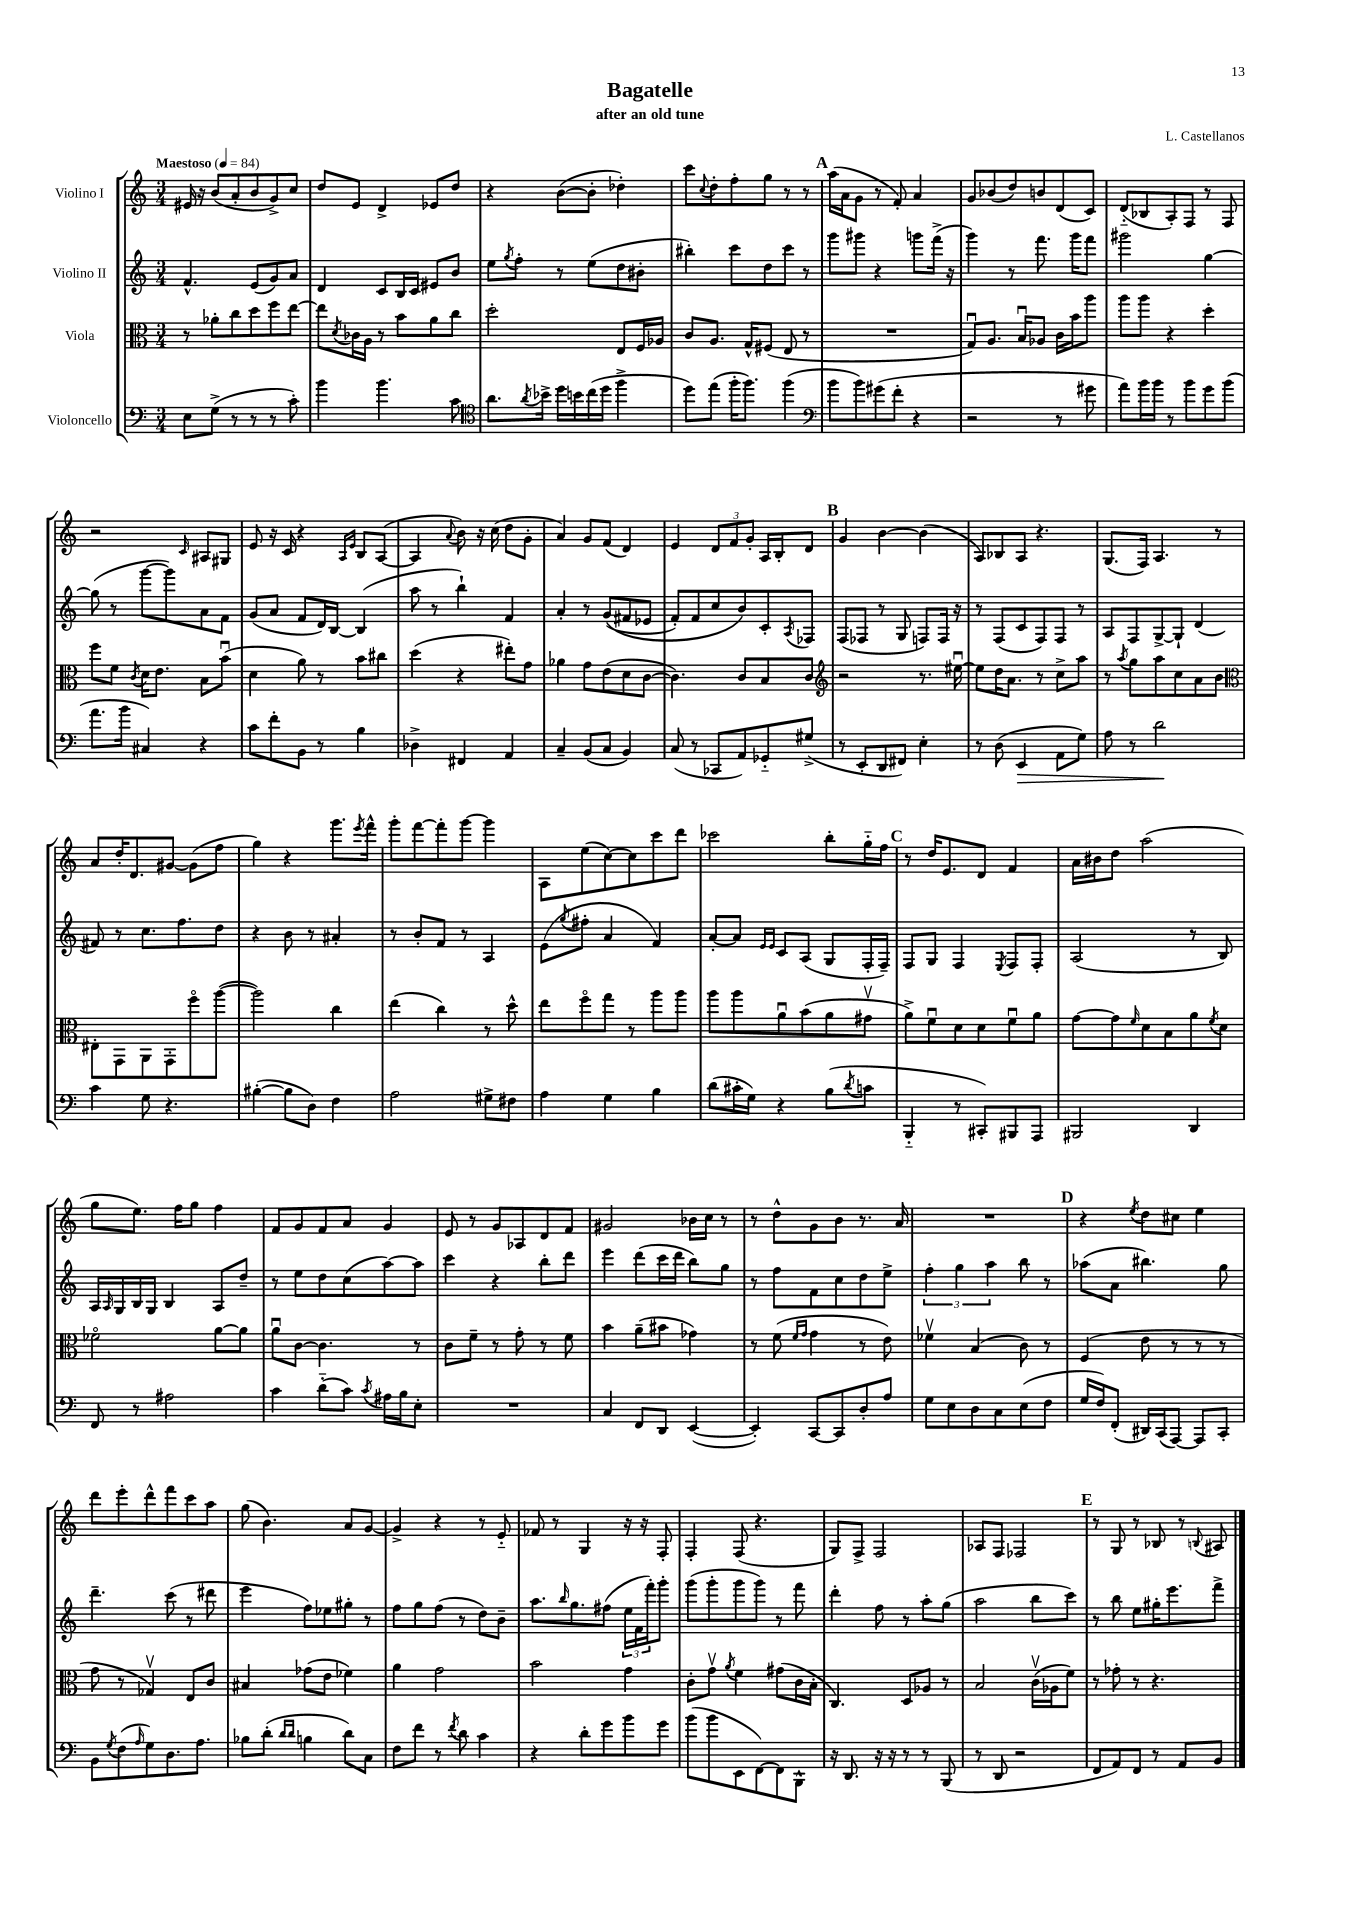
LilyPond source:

\header { title = "Bagatelle" composer = "L. Castellanos" subtitle = "after an old tune" }
<<
\new StaffGroup <<
\new Staff = "s0" \with { instrumentName = "Violino I" } {
    \clef treble \key c \major \numericTimeSignature \time 3/4 \tempo "Maestoso" 4 = 84
    eis'16 r16 b'8( a'8-. b'8 g'8->) c''8 |
    d''8 e'8 d'4-> ees'8 d''8 |
    r4 b'8~( b'8-. des''4-.) |
    c'''8 \appoggiatura { c''8 } d''8-. f''8-. g''8 r8 r8 |
    \mark \markup { \bold "A" } a''16( a'16 g'8 r8 f'8-.) a'4 |
    g'8 bes'8( d''8) b'8 d'8( c'8) |
    d'8-_( bes8 a8-.) f8 r8 f8 |
    r2 \grace { c'16 } ais8 gis8 |
    e'8 r16 c'16 r4 \grace { a16 e'16 } b8 a8~( |
    a4 \appoggiatura { a'8 } b'8) r16 c''16( d''8 g'8-. |
    a'4) g'8 f'8( d'4) |
    e'4 \tuplet 3/2 { d'8 f'8 g'8-. } a16 b16-. d'8 |
    \mark \markup { \bold "B" } g'4 b'4~ b'4( |
    a8) bes8 a8 r4. |
    g8.( f16) a4. r8 |
    a'8 d''16-. d'8. gis'8~ gis'8( f''8 |
    g''4) r4 g'''8. \acciaccatura { e'''8 } f'''16-^ |
    g'''8-. f'''8~ f'''8-. g'''8~ g'''4 |
    a8 e''8( c''8~) c''8 c'''8 d'''8 |
    ces'''2 b''8-. g''16-_ f''16 |
    \mark \markup { \bold "C" } r8 d''16 e'8. d'8 f'4 |
    a'16 bis'16 d''8 a''2( |
    g''8 e''8.) f''16 g''8 f''4 |
    f'8 g'8 f'8 a'8 g'4 |
    e'8 r8 g'8 aes8 d'8 f'8 |
    gis'2 bes'16 c''16 r8 |
    r8 d''8-^ g'8 b'8 r8. a'16 |
    R2. |
    \mark \markup { \bold "D" } r4 \acciaccatura { e''8 } d''8 cis''8 e''4 |
    d'''8 e'''8-. d'''8-^ f'''8 c'''8 a''8 |
    g''8( b'4.) a'8 g'8~ |
    g'4-> r4 r8 e'8-_ |
    fes'8 r8 g4 r16 r16 f8-. |
    f4-. f8( r4. |
    g8) f8-> f2 |
    aes8 f8 fes2 |
    \mark \markup { \bold "E" } r8 g8 r8 bes8 r8 \appoggiatura { b8 } ais8 \bar "|." |
}
\new Staff = "s1" \with { instrumentName = "Violino II" } {
    \clef treble \key c \major \numericTimeSignature \time 3/4
    f'4.-^ e'8( g'8) a'8 |
    d'4 c'8 b16 c'16 eis'8 b'8 |
    e''8 \acciaccatura { g''8 } f''8-. r8 e''8( d''8 bis'8-. |
    bis''4-.) c'''8 d''8 c'''8 r8 |
    \mark \markup { \bold "A" } g'''8 gis'''8 r4 g'''8 f'''16->( r16 |
    g'''4) r8 f'''8. g'''16 f'''8 |
    gis'''2 g''4~ |
    g''8( r8 g'''8~ g'''8) a'8 f'8 |
    g'8( a'8 f'8 d'16) b16~ b4( |
    a''8 r8 b''4-!) f'4 |
    a'4-. r8 g'8(\( fis'8 ees'8 |
    f'8-.) f'8 c''8 b'8\) c'8-. \acciaccatura { a8 } fes8 |
    \mark \markup { \bold "B" } f8( fes8 r8 g8 f8) f16 r16 |
    r8 f8( c'8 f8) f8 r8 |
    a8 f8 g8~-> g8-! d'4( |
    fis'8) r8 c''8. f''8. d''8 |
    r4 b'8 r8 ais'4-. |
    r8 b'8-. f'8 r8 a4 |
    e'8( \acciaccatura { g''8 } fis''8-. a'4 f'4) |
    a'8~-. a'8 \grace { e'16 e'16 } c'8 a8( g8 f16-. f16--) |
    \mark \markup { \bold "C" } f8 g8 f4 \acciaccatura { e8 } f8 f8-. |
    a2( r8 b8) |
    a16 \grace { a16 } g16 b16 g16 b4 a8 d''8-- |
    r8 e''8 d''8 c''8( a''8~) a''8 |
    c'''4 r4 b''8-. d'''8 |
    e'''4 d'''8( c'''16 d'''16 b''8) g''8 |
    r8 f''8 f'8 c''8 d''8 e''8-> |
    \tuplet 3/2 { f''4-. g''4 a''4 } b''8 r8 |
    \mark \markup { \bold "D" } aes''8( a'8 bis''4.) g''8 |
    d'''4.-- c'''8( r8 dis'''8 |
    e'''4 f''8) ees''8 gis''8-. r8 |
    f''8 g''8 f''8( r8 d''8) b'8-- |
    a''8. \grace { b''16 } g''8. fis''8( \tuplet 3/2 { e''16 f'16 f'''16-.) } g'''8-. |
    g'''8( g'''8-. g'''8 g'''8) r8 f'''8 |
    d'''4-. f''8 r8 a''8-. g''8( |
    a''2 b''8 c'''8) |
    \mark \markup { \bold "E" } r8 b''8 e''8 gis''16-. e'''8. f'''8-> \bar "|." |
}
\new Staff = "s2" \with { instrumentName = "Viola" } {
    \clef alto \key c \major \numericTimeSignature \time 3/4
    r8 aes'8-. c''8 d''8 f''8 e''8~ |
    e''8 \acciaccatura { d'8 } ces'16 a16 r8 b'8 a'8 c''8 |
    d''2-. e8 f16 aes16 |
    c'8 a8. g16-^ fis8( e8 r8 |
    \mark \markup { \bold "A" } R2. |
    g8\downbow) a8. b16\downbow aes8 c'16 b'16 a''8 |
    a''8 a''8 r4 d''4-. |
    f''8 f'8 \acciaccatura { c'8 } d'16 e'8. b8 b'8\downbow( |
    d'4 a'8) r8 b'8 cis''8 |
    d''4( r4 eis''8-.) g'8 |
    aes'4 g'8 e'8( d'8 c'8~ |
    c'4.) c'8 b8 c'8 |
    \mark \markup { \bold "B" } \clef treble r2 r8. eis''16~\downbow |
    eis''8 d''16 a'8. r8 c''8-> a''8 |
    r8 \acciaccatura { a''8 } g''8 a''8 c''8 a'8 b'8 |
    \clef alto eis8-. g,8 a,8 g,8-. f''8\flageolet a''8~( |
    a''2) c''4 |
    e''4( c''4) r8 d''8-^ |
    e''8 f''8\flageolet g''8 r8 a''8 a''8 |
    a''8 a''8 a'8\downbow b'8( a'8 gis'8\upbow |
    \mark \markup { \bold "C" } a'8->) f'8\downbow d'8 d'8 f'8\downbow a'8 |
    g'8~ g'8 \grace { f'16 } d'8 b8 a'8 \acciaccatura { f'8 } d'8 |
    fes'2\flageolet a'8~ a'8 |
    a'8\downbow c'8~ c'4. r8 |
    c'8 f'8-- r8 g'8-. r8 f'8 |
    b'4 a'8--( bis'8 ges'4) |
    r8 f'8( \grace { f'16 g'16 } g'4 r8 e'8) |
    fes'4\upbow b4( c'8) r8 |
    \mark \markup { \bold "D" } f4( e'8 r8 r8 r8 |
    g'8 r8 ges4\upbow) e8 c'8 |
    bis4 ges'8( e'8 fes'4) |
    a'4 g'2 |
    b'2 g'4 |
    c'8-. g'8\upbow \acciaccatura { a'8 } f'4 gis'8( c'16 b16-. |
    c4.) d8 aes8 r8 |
    b2 c'16\upbow( aes16 f'8) |
    \mark \markup { \bold "E" } r8 ges'8-. r8 r4. \bar "|." |
}
\new Staff = "s3" \with { instrumentName = "Violoncello" } {
    \clef bass \key c \major \numericTimeSignature \time 3/4
    e8 g8->( r8 r8 r8 c'8-.) |
    b'4 b'4. c'8 |
    \clef tenor a'8. \acciaccatura { a'8 } bes'16-> d''16 b'16 c''16( d''16 f''4-> |
    d''8) e''8( f''16-. f''8.) f''4( |
    \mark \markup { \bold "A" } \clef bass b'8 b'8) gis'8( f'8-. r4 |
    r2 r8 gis'8 |
    a'8) b'16 b'16 r8 b'8 g'8 b'8( |
    a'8. b'16 cis4) r4 |
    c'8 f'8-. b,8 r8 b4 |
    des4-> fis,4 a,4 |
    c4-- b,8( c8 b,4) |
    c8( r8 ces,8 a,8) ges,8-_ gis8->( |
    \mark \markup { \bold "B" } r8 e,8-. d,8 fis,8) e4-. |
    r8 d8( e,4\> a,8 g8) |
    a8 r8 d'2\! |
    c'4 g8 r4. |
    bis4~-.( bis8 d8) f4 |
    a2 gis8-> fis8 |
    a4 g4 b4 |
    d'8( cis'16-. g16) r4 b8( \acciaccatura { d'8 } c'8 |
    \mark \markup { \bold "C" } b,,4-_ r8 cis,8-.) bis,,8 a,,8 |
    bis,,2 d,4 |
    f,8 r8 ais2 |
    c'4 d'8-_( c'8) \acciaccatura { c'8 } ais16 b16 e8-. |
    R2. |
    c4 f,8 d,8 e,4~( |
    e,4-.) c,8~ c,8 d8-. a8 |
    g8 e8 d8 c8 e8( f8 |
    \mark \markup { \bold "D" } g16 f16) f,8-.( dis,16) c,16( a,,8~) a,,8 c,8-. |
    b,8 \acciaccatura { g8 } f8( \grace { a16 } g8) d8. a8. |
    bes8 d'8-.( \grace { d'16 d'16 } b4 d'8) c8 |
    f8 f'8 r8 \acciaccatura { f'8 } d'8 c'4 |
    r4 d'8-. g'8 b'8 g'8 |
    b'8( b'8 e,8 f,8~) f,8 b,,8-^ |
    r16 d,8. r16 r16 r8 r8 b,,8( |
    r8 d,8 r2 |
    \mark \markup { \bold "E" } f,8 a,8) f,8 r8 a,8 b,8 \bar "|." |
}
>>
>>
\layout { \context { \Score \remove "Bar_number_engraver" } }
